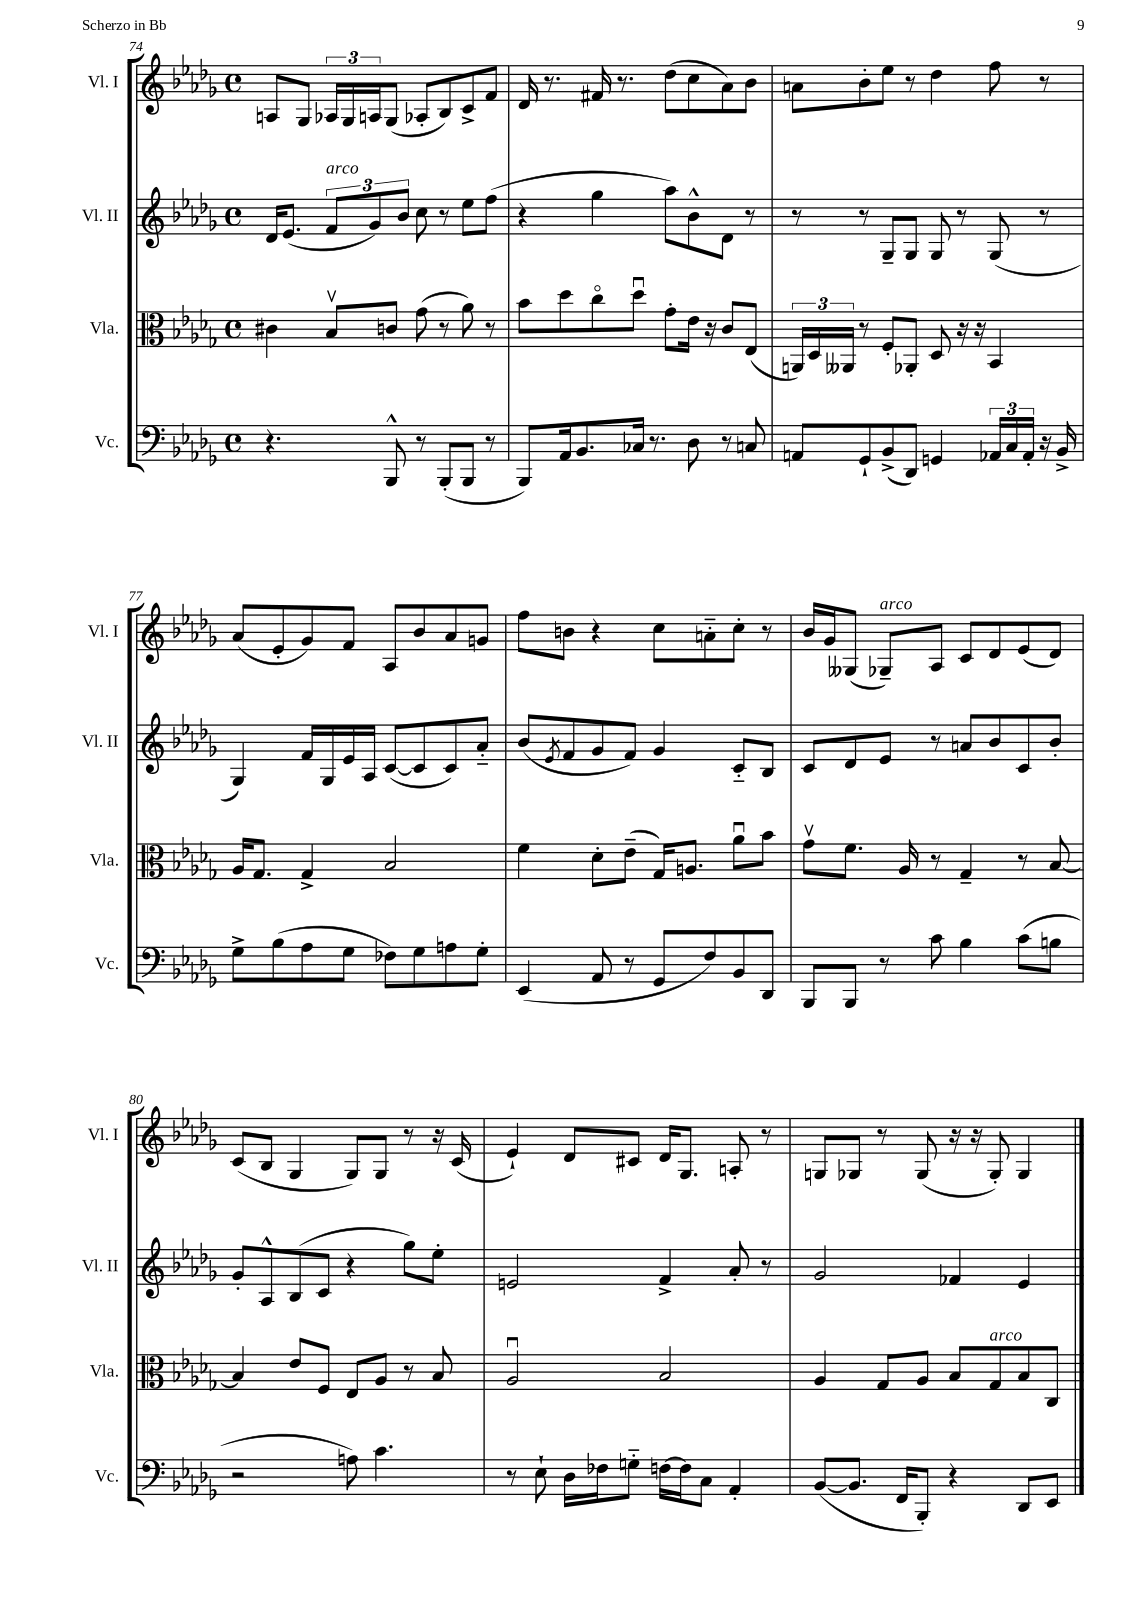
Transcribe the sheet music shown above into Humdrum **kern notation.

**kern	**kern	**kern	**kern
*staff4	*staff3	*staff2	*staff1
*clefF4	*clefC3	*clefG2	*clefG2
*k[b-e-a-d-g-]	*k[b-e-a-d-g-]	*k[b-e-a-d-g-]	*k[b-e-a-d-g-]
*M4/4	*M4/4	*M4/4	*M4/4
*met(c)	*met(c)	*met(c)	*met(c)
4.r	4c#	16d-	8A
.	.	(8.e-	.
.	.	.	8G-
.	8B-v	12f	24A-
.	.	.	24G-
.	.	12g-)	24A
8BBB-^^	8c	.	(8G-
.	.	12b-	.
8r	(8g-	8cc	8A-'
(8BBB-'	8r	8r	8B-)
8BBB-	8a-)	8ee-	8c^
8r	8r	(8ff	8f
=	=	=	=
8BBB-)	8b-	4r	16d-
.	.	.	8.r
16AA-	8dd-	.	.
8.BB-	.	.	.
.	8cco	4gg-	16f#
.	.	.	8.r
16C-	8dd-u	.	.
8.r	.	.	.
.	8g-'	8aa-)	(8dd-
8D-	16e-	8b-^^	8cc
.	16r	.	.
8r	8c	8d-	8a-)
8C	(8E-	8r	8b-
=	=	=	=
8AA	24AA)	8r	8a
.	24D-	.	.
.	24AA--	.	.
8GG-`	8r	8r	8b-'
(8BB-^	8F'	8G-~	8ee-
8DD-)	8AA-'	8G-	8r
4GG	8D-	8G-	4dd-
.	16r	8r	.
.	16r	.	.
24AA-	4BB-	(8G-	8ff
24C	.	.	.
24AA-'	.	.	.
16r	.	8r	8r
16BB-^	.	.	.
=	=	=	=
8G-^	16A-	4G-)	(8a-
.	8.G-	.	.
(8B-	.	.	8e-'
8A-	4G-^	16f	8g-)
.	.	16G-	.
8G-	.	16e-	8f
.	.	16A-	.
8F-)	2B-	([8c	8A-
8G-	.	8c]	8b-
8A	.	8c)	8a-
8G-'	.	8a-'~	8g
=	=	=	=
(4EE-	4f	(8b-	8ff
.	.	8qe-	.
.	.	8f	8b
8AA-	8d-'	8g-	4r
8r	(8e-~	8f)	.
8GG-	16G-)	4g-	8cc
.	8.A	.	.
8F)	.	.	8a'~
8BB-	8a-u	8c'~	8cc'
8DD-	8b-	8B-	8r
=	=	=	=
8BBB-	8g-v	8c	16b-
.	.	.	16g-
8BBB-	8.f	8d-	(8G--
8r	.	8e-	8G-~)
.	16A-	.	.
8c	8r	8r	8A-
4B-	4G-~	8a	8c
.	.	8b-	8d-
(8c	8r	8c	(8e-
8B	[8B-	8b-'	8d-)
=	=	=	=
2r	4B-]	8g-'	(8c
.	.	8A-^^	8B-
.	8e-	(8B-	4G-
.	8F	8c	.
8A)	8E-	4r	8G-)
4.c	8A-	.	8G-
.	8r	8gg-)	8r
.	8B-	8ee-'	16r
.	.	.	(16c
=	=	=	=
8r	2A-u	2e	4e-`)
8E-`	.	.	.
16D-	.	.	8d-
16F-	.	.	.
8G'~	.	.	8c#
[16F	2B-	4f^	16d-
16F]	.	.	8.G-
8C	.	.	.
4AA-'	.	8a-'	8A'
.	.	8r	8r
=	=	=	=
([8BB-	4A-	2g-	8G
8.BB-]	.	.	8G-
.	8G-	.	8r
16FF	.	.	.
8BBB-')	8A-	.	(8G-
4r	8B-	4f-	16r
.	.	.	16r
.	8G-	.	8G-')
8DD-	8B-	4e-	4G-
8EE-	8C	.	.
==	==	==	==
*-	*-	*-	*-
